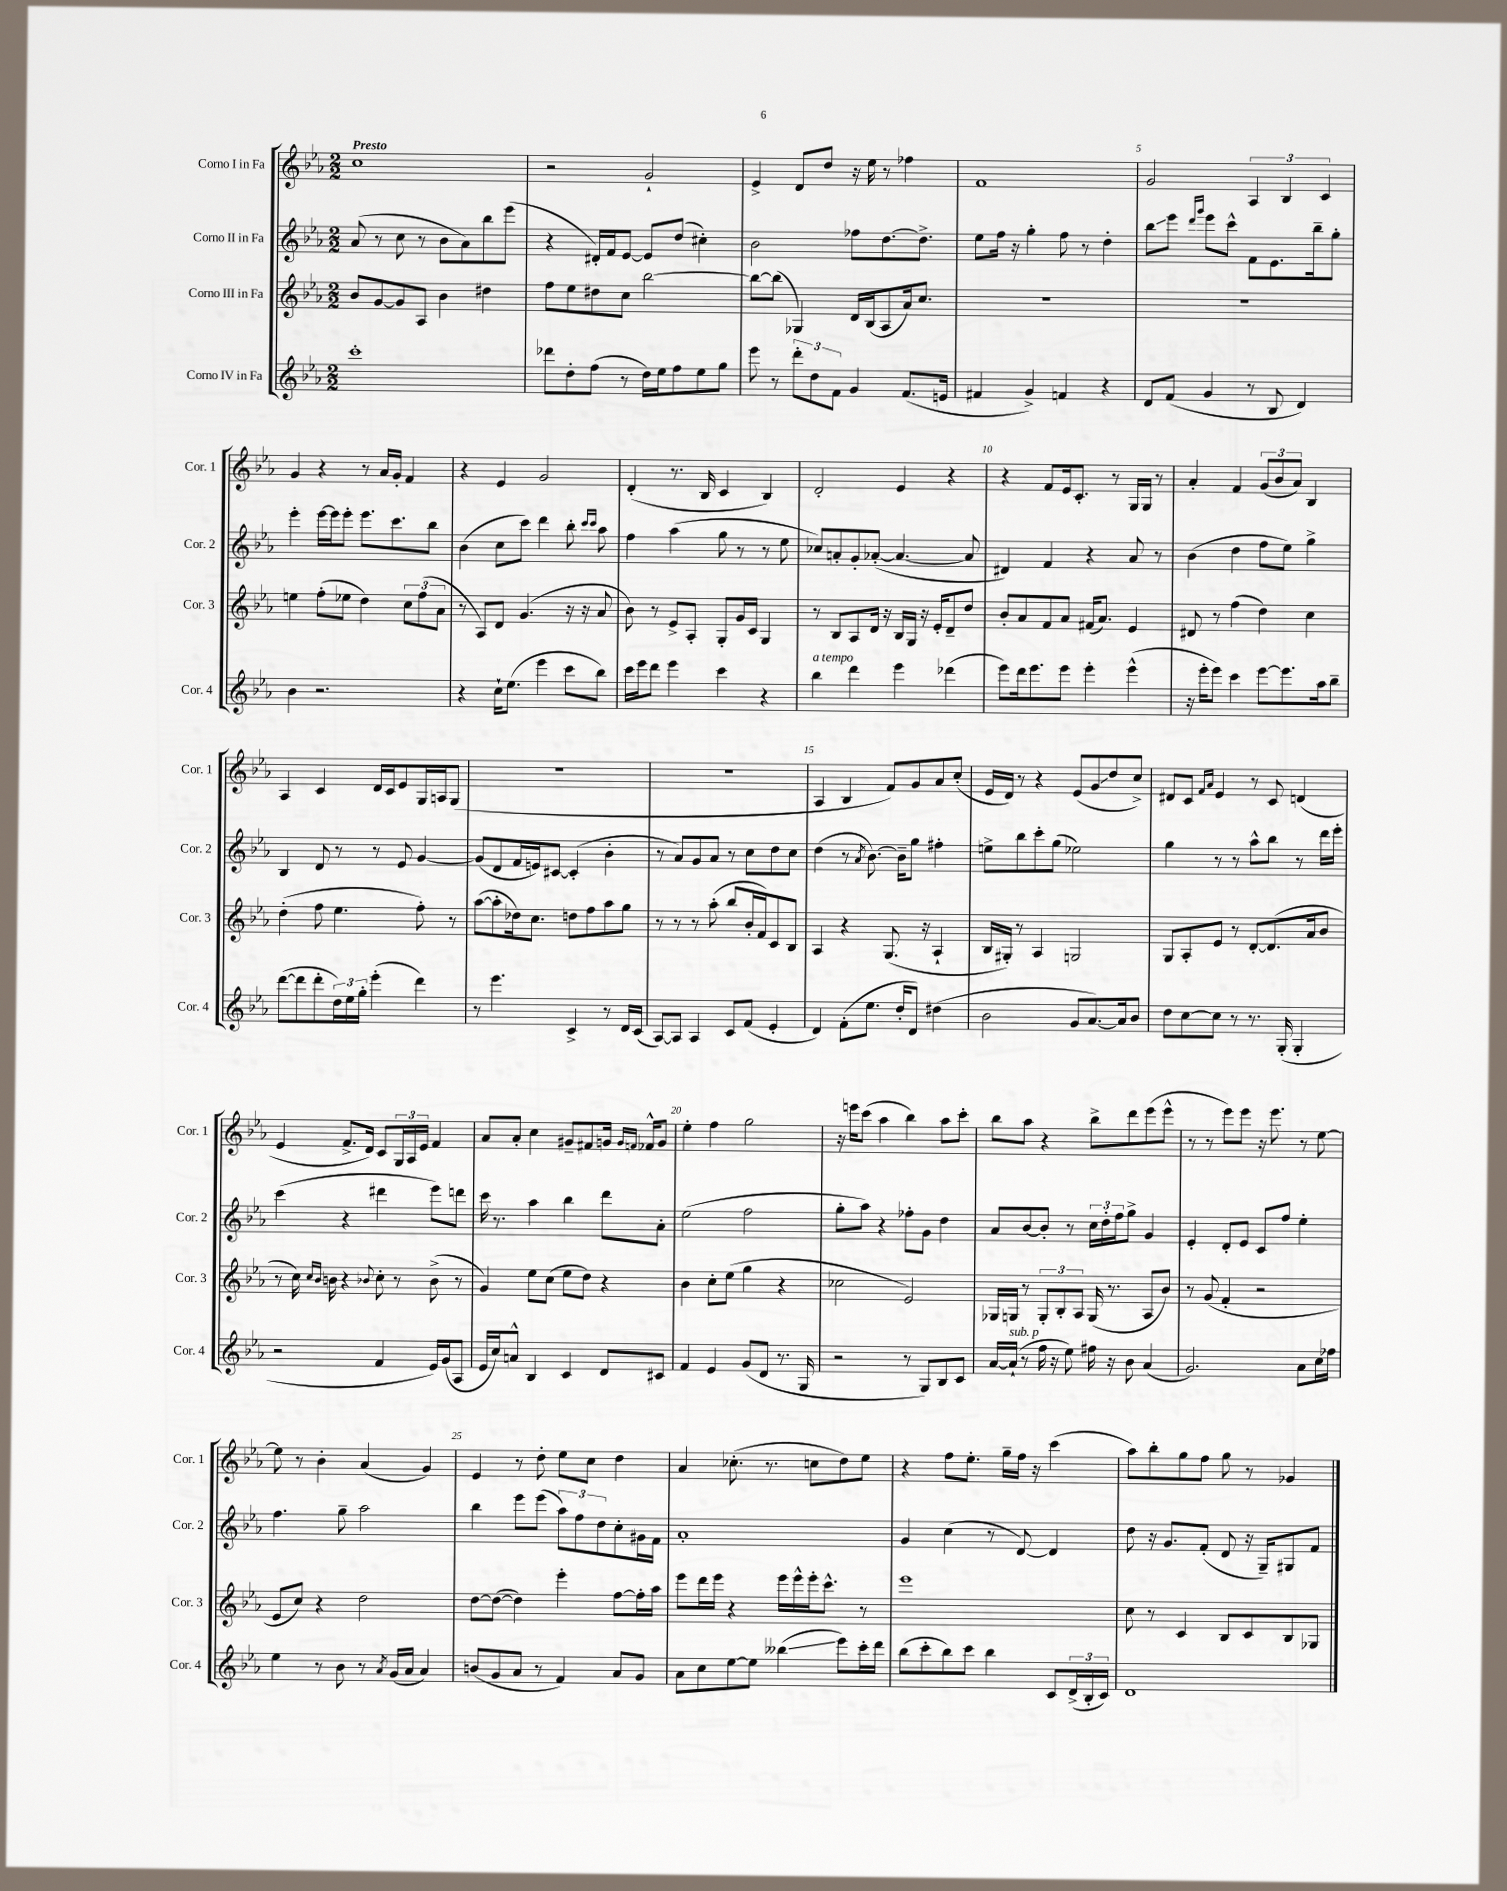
<<
\new StaffGroup <<
\new Staff = "s0" \with { instrumentName = "Corno I in Fa" shortInstrumentName = "Cor. 1" } {
    \clef treble \key ees \major \numericTimeSignature \time 2/2 \tempo "Presto"
    c''1 |
    r2 g'2-! |
    ees'4-> d'8 d''8 r16 ees''16 r8 fes''4 |
    f'1 |
    g'2 \tuplet 3/2 { aes4 bes4 c'4 } |
    g'4 r4 r8 aes'16 g'16-. f'4 |
    r4 ees'4 g'2 |
    d'4-.( r8. bes16 c'4 bes4) |
    d'2-. ees'4 r4 |
    r4 f'8 ees'16 c'8.-. r8 g16 g16 r8 |
    aes'4-. f'4 \tuplet 3/2 { g'8( bes'8 aes'8) } bes4 |
    aes4 c'4 d'16 c'16 ees'8 g16 a16 g8( |
    R1 |
    r1 |
    aes4 bes4 f'8) g'8 aes'8 c''8-.( |
    ees'16 d'16) r8 r4 ees'8( g'8\glissando d''8 c''8->) |
    dis'8 c'8 \grace { f'16 aes'16 } ees'4 r8 c'8 d'4( |
    ees'4 f'8.-> d'16) c'8 \tuplet 3/2 { g16 aes16 ees'16 } f'4 |
    aes'8 aes'8-. c''4 gis'8-- fis'8 g'16 \grace { g'16 f'16 } fes'16-^ g'8 |
    ees''4-. f''4 g''2 |
    r16 e'''16 c'''8( aes''4 bes''4) aes''8 c'''8-. |
    bes''8 aes''8 r4 bes''8-> d'''8 ees'''8( ees'''8-^ |
    r8 r8 ees'''8) ees'''8 r16 ees'''8. r8 ees''8~ |
    ees''8 r8 bes'4-. aes'4( g'4) |
    ees'4 r8 d''8-. ees''8 c''8 d''4 |
    aes'4 ces''8.-.( r8. c''8 d''8) ees''8 |
    r4 f''8 ees''8.-. g''16-- f''16 r16 c'''4( |
    aes''8) bes''8-. g''8 f''8 g''8 r8 ges'4 \bar "|." |
}
\new Staff = "s1" \with { instrumentName = "Corno II in Fa" shortInstrumentName = "Cor. 2" } {
    \clef treble \key ees \major \numericTimeSignature \time 2/2
    aes'8( r8 c''8 r8 bes'8 aes'8) bes''8 ees'''8( |
    r4 dis'16-.) f'16 ees'8~ ees'8 d''8( cis''4-.) |
    bes'2 fes''8 d''8.~ d''8.-> |
    ees''8 f''16 r16 g''4-. f''8 r8 d''4-. |
    bes''8\glissando ees'''8 \grace { d'''16 g'''16 } ees'''8 c'''8-^ f'8 ees'8. bes''16-- g''8-. |
    ees'''4-. ees'''16~ ees'''16 ees'''8-. ees'''8. c'''8. bes''8 |
    bes'4( c''8 c'''8) d'''4 bes''8-. \grace { c'''16 c'''16 } aes''8 |
    f''4 aes''4( g''8 r8 r8 ees''8 |
    ces''8) a'8-. g'8-. aes'8~-.( aes'4.~ aes'8 |
    dis'4) f'4 r4 aes'8 r8 |
    bes'4( d''4 f''8 ees''8) g''4-> |
    bes4 d'8 r8 r8 ees'8 g'4~ |
    g'8( d'8 f'16 e'16) cis'8~ cis'4-.( bes'4-. |
    r8 aes'8) g'8 aes'8 r8 c''8 d''8 c''8 |
    d''4( r8 \acciaccatura { aes'8 } bes'8.~) bes'16-- g''8 fis''4-. |
    e''8-> bes''8 c'''8-. g''8( ees''2) |
    g''4 r8 r8 aes''8-^ bes''8 r8 d'''16 ees'''16-. |
    c'''4( r4 dis'''4 ees'''8) d'''8 |
    c'''16 r8. aes''4 bes''4 d'''8 aes'8-. |
    ees''2( f''2 |
    g''8-. aes''8) r4 fes''8-. g'8 d''4 |
    aes'8 bes'8~ bes'8-. r8 \tuplet 3/2 { c''16 d''16-. f''16 } g''8-> g'4 |
    ees'4-. d'8-. ees'8 c'8 f''8 ees''4-. |
    f''4. g''8-- aes''2 |
    bes''4 ees'''8 ees'''8( \tuplet 3/2 { aes''8) f''8 d''8 } c''8-. gis'16 f'16 |
    aes'1-. |
    g'4 c''4( r8 d'8~) d'4 |
    d''8 r16 g'8. f'8-.( d'8 r16 g16--) gis8 f'8 \bar "|." |
}
\new Staff = "s2" \with { instrumentName = "Corno III in Fa" shortInstrumentName = "Cor. 3" } {
    \clef treble \key ees \major \numericTimeSignature \time 2/2
    bes'8 g'8~ g'8 aes8 bes'4 dis''4 |
    f''8 ees''8 dis''8 c''8 bes''2~ |
    bes''8~ bes''8( ges4) d'16 bes16( aes8 aes'16) c''8. |
    R1 |
    R1 |
    e''4 f''8-.( ees''8 d''4) \tuplet 3/2 { c''8 f''8( aes'8 } |
    r8 aes8) d'8 g'4.( r16 r16 aes'8 |
    bes'8) r8 ees'8-> aes8-. g8-. g'16 c'16 g4 |
    r8 bes8 aes8 d'16 r16 bes16 g16 r16 ees'16-. d'8-- d''8 |
    bes'8-. aes'8 f'8 aes'8 fis'16( aes'8.) ees'4 |
    dis'8 r8 f''4( d''4) c''4 |
    d''4-.( f''8 ees''4. f''8-.) r8 |
    aes''8~( aes''8-. des''16) c''8. d''8 f''8 aes''8 g''8 |
    r8 r8 r8 aes''8-.( bes''8 bes'16-. f'16) c'8 bes8 |
    aes4 r4 g8.( r16 aes4-! |
    bes16 gis16-.) r8 aes4 g2 |
    g8 aes8-. ees'8 r8 d'8~-. d'8.( aes'16 bes'8 |
    r8 c''16) \grace { c''16 bes'16 } b'16 r4 \appoggiatura { bes'8 } c''8-. r8 bes'8->( r8 |
    g'4) ees''8 c''8( ees''8 d''8) r4 |
    bes'4 c''8-. ees''8( g''4 r4 |
    ces''2 ees'2) |
    ges16 g16 r8 \tuplet 3/2 { g8-. bes8-. aes8 } g16( r8. aes8 bes'8) |
    r8 g'8( f'4-. r2 |
    ees'8 c''8) r4 d''2 |
    d''8~ d''8~( d''4) ees'''4-. f''8~ f''16-. aes''16 |
    ees'''8 d'''16 ees'''16 r4 ees'''16 ees'''16-^ ees'''16-. c'''8.-^ r8 |
    ees'''1 |
    c''8 r8 c'4 bes8 c'8 bes8 ges8 \bar "|." |
}
\new Staff = "s3" \with { instrumentName = "Corno IV in Fa" shortInstrumentName = "Cor. 4" } {
    \clef treble \key ees \major \numericTimeSignature \time 2/2
    c'''1-. |
    des'''8 d''8-. f''8( r8 d''16) ees''16 f''8 ees''8 g''8 |
    ees'''8 r8 \tuplet 3/2 { d'''8-. d''8 f'8 } g'4 f'8.( e'16 |
    fis'4 g'4->) f'4 r4 |
    d'8 f'8( g'4 r8 bes8 d'4) |
    bes'4 r2. |
    r4 c''16-! ees''8.( ees'''4 c'''8 bes''8) |
    c'''16 ees'''16 d'''8 ees'''4 c'''4 r4 |
    bes''4^\markup { \italic "a tempo" } d'''4 ees'''4 des'''4( |
    ees'''8) d'''16 ees'''8. ees'''8 ees'''4-. ees'''4-^( |
    r16 ees'''16-. ees'''8) c'''4 ees'''8~ ees'''8. aes''16 bes''8-- |
    d'''8~( d'''8 d'''8-. \tuplet 3/2 { d''16) ees''16 g''16-. } ees'''4-.( d'''4) |
    r8 ees'''4. c'4-> r8 d'16 c'16( |
    aes8~) aes8 aes4 c'8 f'8( ees'4-. |
    d'4) f'8-.( ees''8. d''16-. d'8) dis''4( |
    bes'2 g'8 aes'8.~) aes'16 bes'8 |
    d''8 c''8~ c''8 r8 r8. g16-.( g4-. |
    r2 f'4 ees'16) g'16( aes8 |
    ees'16 c''16) a'8-^ bes4 c'4 d'8 cis'8 |
    f'4 ees'4 g'8( d'8 r8. g16 |
    r2 r8 g8) bes8 c'8 |
    aes'16~ aes'16-!^\markup { \italic "sub. p" }( r8 f''16 r16 ees''8) fis''16 r16 bes'8 aes'4( |
    g'2.) aes'8 c''16 fes''16 |
    ees''4 r8 bes'8 r8 \acciaccatura { aes'8 } g'16( aes'16 aes'4) |
    b'8( g'8 aes'8 r8 f'4) aes'8 g'8 |
    aes'8 c''8 ees''8~ ees''8 beses''4\glissando( ees'''8) c'''16-. d'''16 |
    bes''8( c'''8-. bes''8) c'''8 bes''4 c'8 \tuplet 3/2 { d'16->( bes16-. c'16) } |
    d'1 \bar "|." |
}
>>
>>
\layout { \context { \Score \override BarNumber.break-visibility = ##(#f #t #t) barNumberVisibility = #(every-nth-bar-number-visible 5) } }
